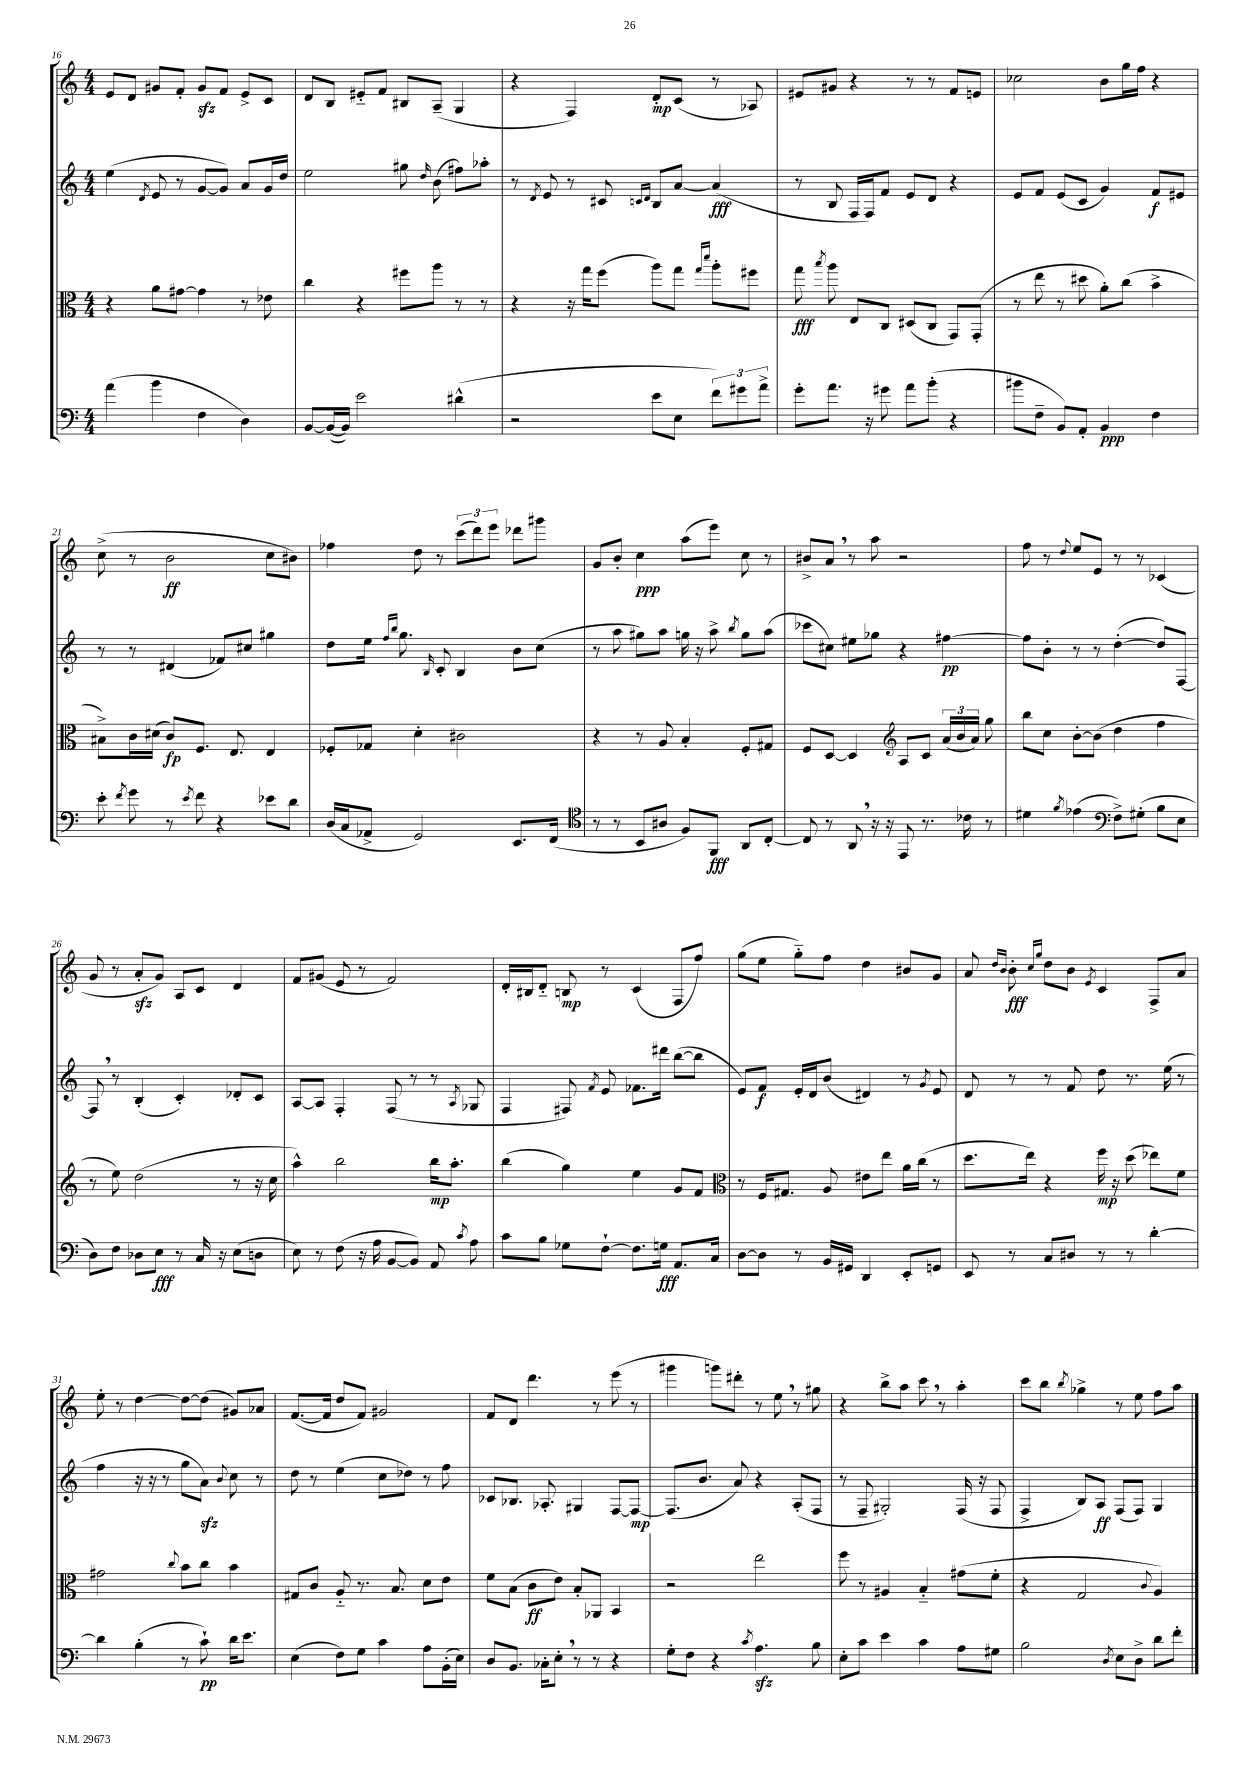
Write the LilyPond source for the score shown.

<<
\new StaffGroup <<
\new Staff = "s0" {
    \clef treble \key c \major \numericTimeSignature \time 4/4
    \autoBeamOff e'8[ d'8] gis'8[ f'8]-. gis'8[\sfz f'8] e'8[-> c'8] |
    d'8[ b8] eis'8[-_ f'8] bis8[ a8]--( g4 |
    r4 f4) d'8[-.\mp c'8]( r8 aes8) |
    eis'8[ gis'8] r4 r8 r8 f'8[ e'8] |
    ces''2 b'8[ g''16 f''16] r4 |
    c''8->( r8 b'2\ff c''8[ bis'8]) |
    fes''4 d''8 r8 \tuplet 3/2 { c'''8[( d'''8) e'''8] } des'''8[ gis'''8] |
    g'8[ b'8]-. c''4\ppp a''8[( e'''8]) c''8 r8 |
    bis'8[-> a'8] \breathe r8 a''8 r2 |
    f''8 r8 \appoggiatura { d''8 } e''8[ e'8] r8 r8 ces'4( |
    g'8 r8 a'8[-.\sfz g'8]) a8[ c'8] d'4 |
    f'8[ gis'8]( e'8 r8 f'2) |
    d'16[-. bis16 d'8]-_ b8\mp r8 c'4( f8[ f''8]) |
    g''8[( e''8] g''8[-_) f''8] d''4 bis'8[ g'8] |
    a'8 \grace { d''16[ b'16] } b'8-.\fff \grace { c''16[ g''16] } d''8[ b'8] \acciaccatura { e'8 } c'4 f8[-> a'8] |
    e''8-. r8 d''4~ d''8[~ d''8]( gis'8[) aes'8] |
    f'8.[~( f'16] d''8[ f'8]) gis'2 |
    f'8[ d'8] d'''4. r8 e'''8( r8 |
    gis'''4 g'''8[) dis'''8]-. r8 e''8 \breathe r8 gis''8 |
    r4 b''8[-> a''8] c'''8 \breathe r8 a''4-. |
    c'''8[ b''8] \acciaccatura { b''8 } ges''4-> r8 e''8 f''8[ a''8] \bar "|." |
}
\new Staff = "s1" {
    \clef treble \key c \major \numericTimeSignature \time 4/4
    \autoBeamOff e''4( \acciaccatura { d'8 } e'8 r8 g'8[~ g'8]) a'8[ g'16 d''16] |
    e''2 gis''8 \grace { d''16 } b'8( fis''8[) aes''8]-. |
    r8 \acciaccatura { d'8 } e'8 r8 cis'8 \grace { c'16[ d'16] } b8[ a'8]~ a'4\fff( |
    r8 b8 f16[ f16) f'8] e'8[ d'8] r4 |
    e'8[ f'8] e'8[( c'8] g'4) f'8[\f eis'8] |
    r8 r8 dis'4( fes'8[) cis''8] gis''4 |
    d''8[ e''16] \grace { f''16[ b''16] } g''8. \grace { b16 } c'8-. b4 b'8[ c''8]( |
    r8 a''8 gis''8[) a''8] g''16 r16 a''8-> \acciaccatura { b''8 } g''8[ a''8]( |
    ces'''8[ cis''8]) eis''8[ ges''8] r4 fis''4~\pp |
    fis''8[ b'8]-. r8 r8 d''4~-.( d''8[) f8]~ |
    f8 \breathe r8 b4-.( c'4-.) des'8[-. c'8] |
    a8[~ a8] f4-. f8( r8 r8 \acciaccatura { a8 } ges8 |
    f4 fis8) \acciaccatura { f'8 } e'8 fes'8.[ dis'''16] b''8[~( b''8] |
    e'8[) f'8]\f e'16[-. d'16 b'8]( dis'4) r8 \acciaccatura { g'8 } e'8 |
    d'8 r8 r8 f'8 d''8 r8. e''16( r8 |
    f''4 r16 r16 r8 g''8[ a'8]\sfz) \appoggiatura { b'8 } c''8 r8 |
    d''8 r8 e''4( c''8[ des''8]) r8 f''8 |
    ces'8[ bes8.] aes8.-. gis4 f8[~ f8]~\mp |
    f8.[( b'8.] a'8) r4 a8[-.( f8] |
    r8 f8-- gis2-.) f16( r16 f8 |
    f4-> b8[) a8]\ff f8[( f8]) g4 \bar "|." |
}
\new Staff = "s2" {
    \clef alto \key c \major \numericTimeSignature \time 4/4
    \autoBeamOff r4 a'8[ gis'8]~ gis'4 r8 ees'8 |
    c''4 r4 fis''8[ a''8] r8 r8 |
    r4 r16 g''16[ f''8]( a''8[) g''8] \grace { g''16[ d'''16] } a''8[-. fis''8] |
    g''8\fff \acciaccatura { b''8 } a''8 e8[ c8] dis8[( c8] g,8[) g,8]-.( |
    r8 e''8 r8 dis''8 a'8[-.) c''8]( b'4-> |
    bis8[->) c'16 dis'16]( c'8[\fp) f8.] e8. e4 |
    fes8[-. ges8] d'4-. cis'2 |
    r4 r8 a8 b4-. f8[-. gis8] |
    f8[ d8]~ d4 \clef treble a8[ c'8] \tuplet 3/2 { a'16[( b'16 a'16]) } g''8 |
    b''8[ c''8] b'8[~-. b'8]( d''4 f''4 |
    r8 e''8) d''2( r8 r16 c''16 |
    a''4-^) b''2 b''16[\mp a''8.]-. |
    b''4( g''4) e''4 g'8[ f'8] |
    \clef alto r8 f16[ gis8.] a8 eis'8[ e''8] a'16[ c''16]( r8 |
    d''8.[ e''16]) r4 f''16\mp r16 d''8( ees''8[) f'8] |
    gis'2 \appoggiatura { c''8 } b'8[ c''8] b'4 |
    gis8[ c'8] a8-_ r8. b8. d'8[ e'8] |
    f'8[ b8]( c'8[\ff e'8]) b8[-. aes,8] b,4 |
    r2 e''2 |
    f''8 r8 ais4 b4-_ gis'8[( f'8]-. |
    r4 g2 \appoggiatura { c'8 } a4) \bar "|." |
}
\new Staff = "s3" {
    \clef bass \key c \major \numericTimeSignature \time 4/4
    \autoBeamOff a'4( b'4 f4 d4) |
    b,8[~ b,16~( b,16]) e'2 dis'4-^( |
    r2 e'8[ e8] \tuplet 3/2 { f'8[) gis'8 a'8]-> } |
    g'8[-. a'8.] r16 gis'8 a'8[ b'8]-.( r4 |
    bis'8[ f8]-- b,8[) a,8]-. b,4\ppp f4 |
    e'8-. \acciaccatura { f'8 } g'8 r8 \acciaccatura { e'8 } f'8 r4 ees'8[ d'8] |
    d16[( c16 aes,8]-> g,2) e,8.[ f,16]( |
    \clef tenor r8 r8 b,8[ ais8] f8[) f,8]\fff a,8[ c8]~-. |
    c8 r8 a,8 \breathe r16 r16 e,8 r8. ces'16 r8 |
    dis'4 \acciaccatura { f'8 } ees'4( \clef bass f8[->) gis8]-.( b8[ e8] |
    d8[) f8] des8[ e8]\fff r8 c16 r16 e8[( d8] |
    e8) r8 f8( r16 a16 b,8[~ b,8]) a,8 \acciaccatura { c'8 } a8 |
    c'8[ b8] ges8[ f8]~-! f8.[ g16]\fff a,8.[ c16] |
    d8[~ d8] r8 b,16[ gis,16] d,4 e,8[-. g,8] |
    e,8 r8 c8[ dis8] r8 r8 d'4~-. |
    d'4 b4-.( r8 c'8-!\pp) d'16[ e'8.] |
    e4( f8[) g8] c'4 a8[ b,16-.( e16]) |
    d8[ b,8.] ces16[-. e8]-. \breathe r8 r8 r4 |
    g8[-. f8] r4 \acciaccatura { c'8 } a4.\sfz b8 |
    e8[-. c'8] e'4 c'4 a8[ gis8] |
    b2 \acciaccatura { d8 } e8[ d8]-> d'8[ f'8]-. \bar "|." |
}
>>
>>
\layout { \context { \Score currentBarNumber = #16 } }
